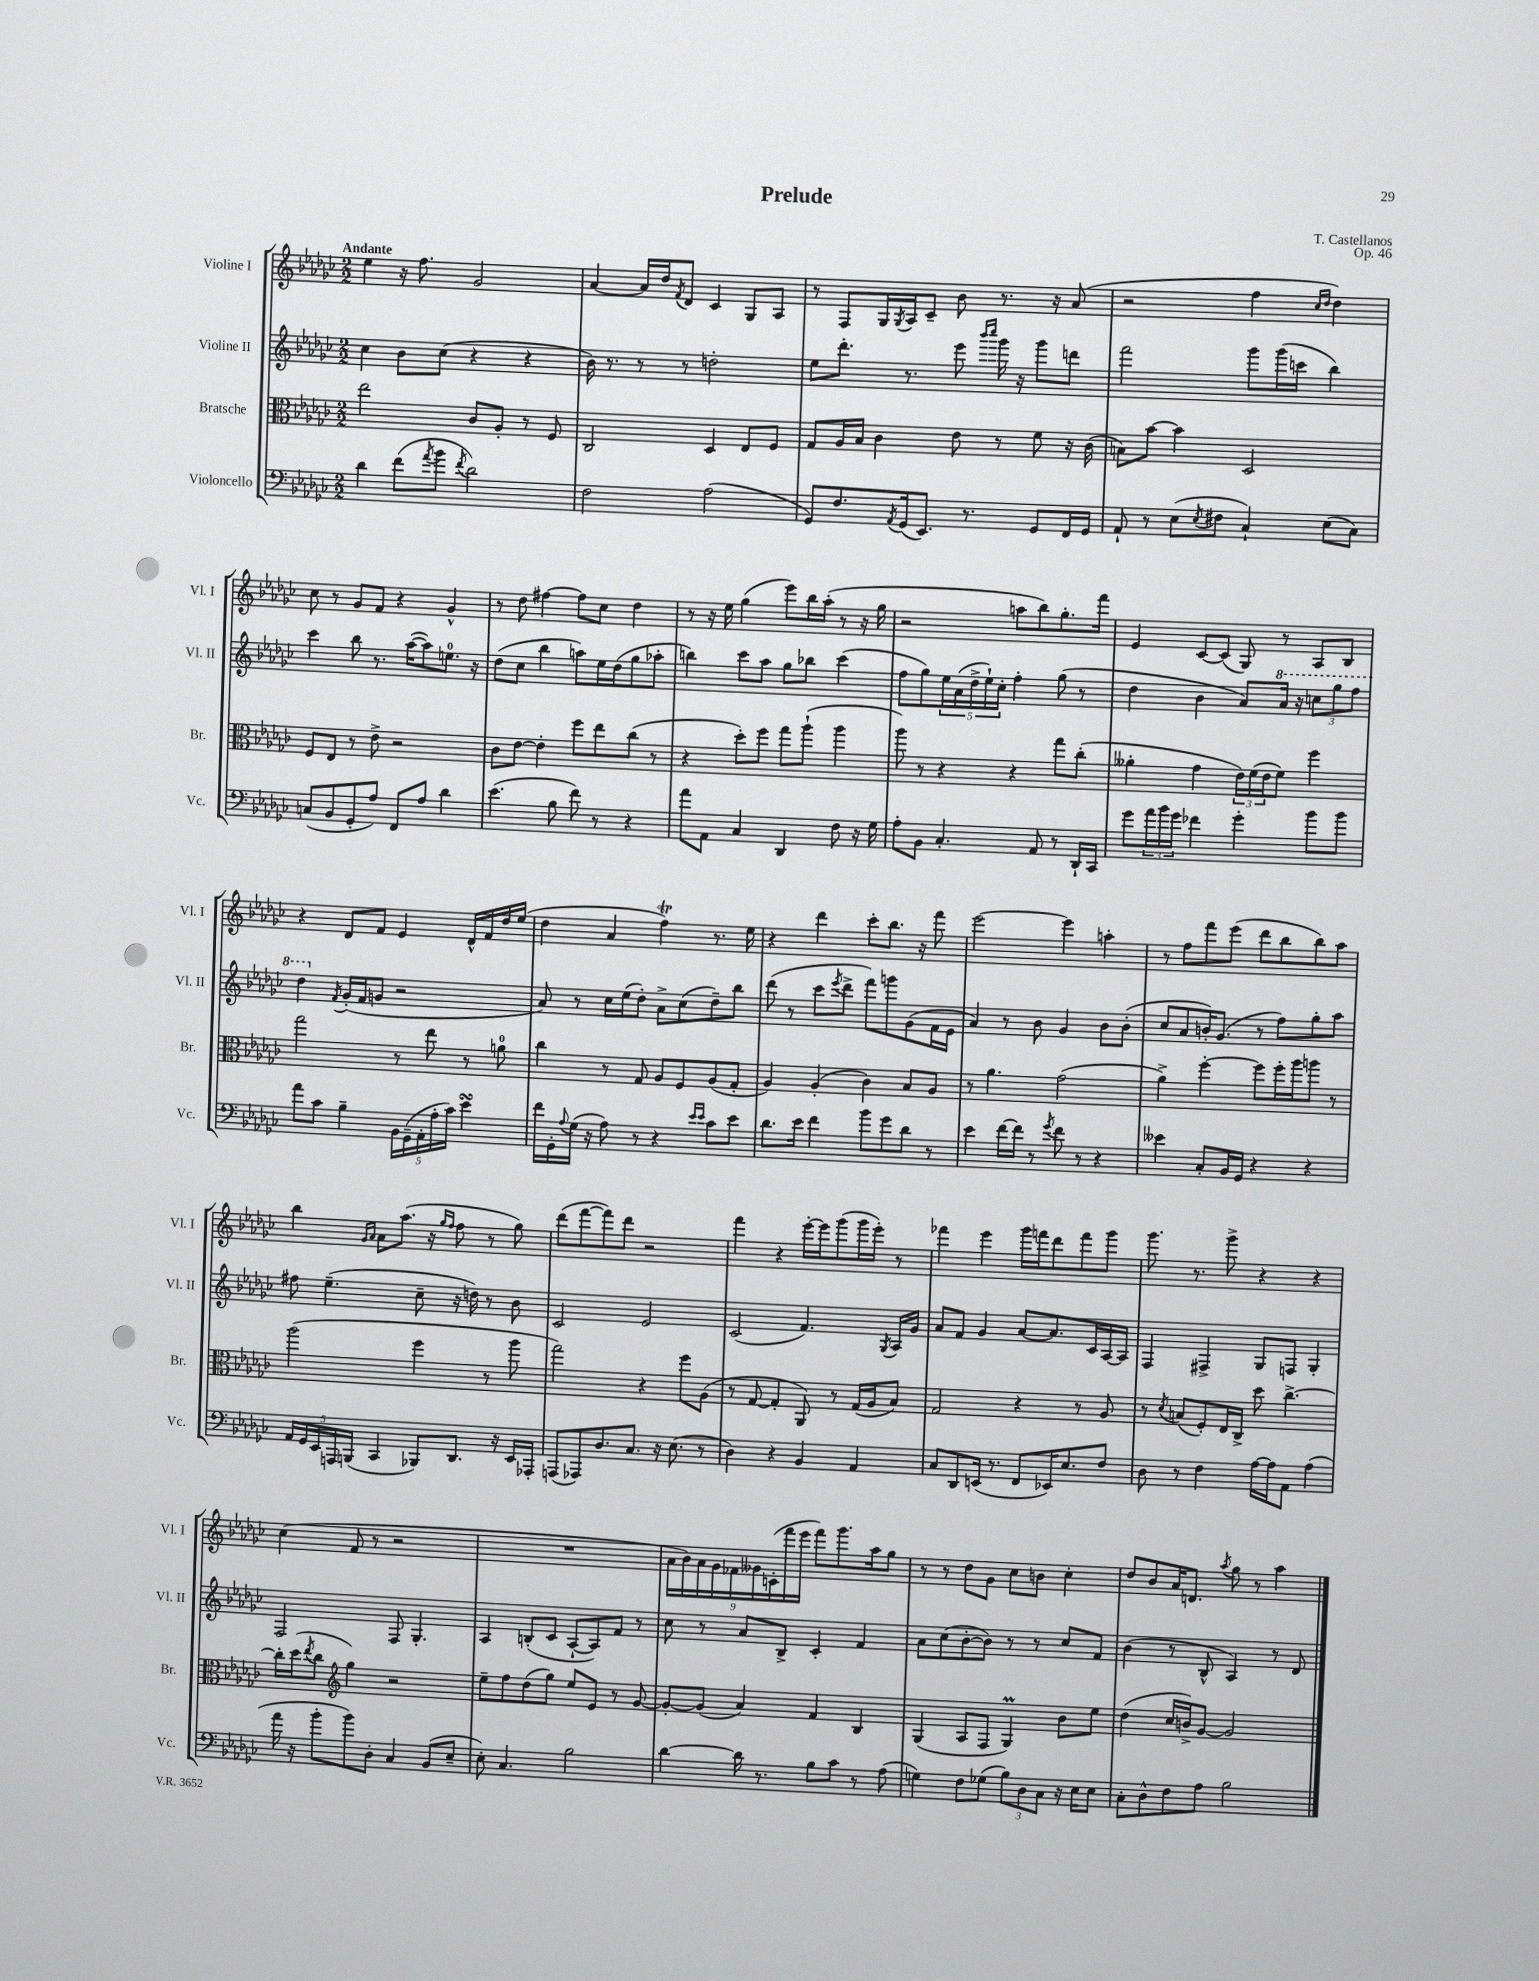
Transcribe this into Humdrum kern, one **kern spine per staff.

**kern	**kern	**kern	**kern
*staff4	*staff3	*staff2	*staff1
*clefF4	*clefC3	*clefG2	*clefG2
*k[b-e-a-d-g-c-]	*k[b-e-a-d-g-c-]	*k[b-e-a-d-g-c-]	*k[b-e-a-d-g-c-]
*M2/2	*M2/2	*M2/2	*M2/2
4d-\	2ee-\	4cc-\	4ee-\
(8f\L	.	8b-\L	16r
.	.	.	8.ff\
8qa-/	.	.	.
8b-\J	.	(8cc-\J	.
8qf/	.	.	.
2d-\)	8c-/L	4r	2g-/
.	8A-'/J	.	.
.	8r	4r	.
.	8F/	.	.
=	=	=	=
2F\	2C-/	16b-\)	[4a-/
.	.	8.r	.
.	.	8r	16a-/]LL
.	.	.	16dd-/J
.	.	.	8qf/
.	.	8r	8d-/J
(2A-\	4D-/	2dd'\	4c-/
.	8E-/L	.	8G-/L
.	8F/J	.	8A-/J
=	=	=	=
8GG-/L)	8G-/L	8ee-\L	8r
8.F/	16A-/L	8.ddd-'\J	8F/L
.	16B-/JJ	.	.
.	4c-\	.	16G-/L
8qAA-/	.	.	8qG-/
(16GG-/k	.	8.r	16A-/J
8.EE-/J)	.	.	8c-~/J
.	8e-\	8eee-\	8b-\
8.r	.	.	.
.	.	16qqbbb-/LL	.
.	.	16qqcccc-/JJ	.
.	8r	16ggg-\	8.r
.	.	16r	.
8GG-/L	8f\	8ggg-\L	.
.	.	.	16r
16FF/L	16r	8ddd\J	(8a-/
16GG-/JJ	(16c-\	.	.
=	=	=	=
8AA-`/	8B\L)	2fff\	2r
8r	[8b-\J	.	.
(8E-\L	4b-\]	.	.
8qE-/	.	.	.
8F#\J	.	.	.
4C-`/)	2D-/	8ggg-\L	4ff\
.	.	(16ggg-\L	.
.	.	16ccc\JJ	.
.	.	.	16qqcc-/LL
.	.	.	16qqdd-/JJ
(8E-\L	.	4bb-\)	4dd-\)
8C-\J)	.	.	.
=	=	=	=
(8C/L	8F/L	4ccc-\	8cc-\
8BB-/	8E-/J	.	8r
8GG-'/	8r	8bb-\	8g-/L
8A-/J)	8e-^\	8.r	8f/J
8FF/L	2r	.	4r
.	.	([16aa-\LK	.
8A-/J	.	8aa-\])	.
4d-\	.	8.ee\J	4g-^^/
.	.	16r	.
=	=	=	=
(4.e-\	8c-\L	(8dd-\L	8r
.	[8e-\J	8cc-\J	8dd-\
.	4e-'\]	4bb-\	[4ff#\
8B-\	.	.	.
8f\)	8ff\L	8aa\L)	8ff#\]L
8r	8ee-\	16ee-\L	8cc-\J
.	.	(16dd-\J	.
4r	(8cc-\J	8gg-\	4dd-\
.	8r	8aa-'\J	.
=	=	=	=
8a-\L	4r	4bb\)	8r
8AA-\J	.	.	16r
.	.	.	16ee-\
4C-/	8dd-'\L)	8ccc-\L	(4gg-\
.	8ff\J	8aa-\J	.
4DD-/	8gg-\L	8gg-\L	8eee-\L)
.	(8aa-`\J	8bb-\J	16bb-\L
.	.	.	(16aa-'\JJ
8F\	4aa-\	(4ccc-\	8r
16r	.	.	16r
16G-\	.	.	16gg-\
=	=	=	=
8A-'\L	8aa-\)	8ff\L	2r
8BB-\J	8r	8gg-\)	.
4.C-'/	4r	20ee-\L	.
.	.	(20a-\	.
.	.	20dd-^\	.
.	.	20ee-`\)	.
.	.	20cc-'\JJ	.
.	4r	4ff'\	8aa\L
8AA-/	.	.	8bb-\)
8r	8gg-\L	(8gg-\	8.gg-'\
16DD-`/LL	(8cc-'\J	8r	.
16CC-/JJ	.	.	16fff\Jk
=	=	=	=
8g-\L	4a--'\	4dd-\	4e-/
24a-\L	.	.	.
24b-\	.	.	.
24g-\JJ	.	.	.
4f-\	4g-\	4b-\	[8c-/L
.	.	.	(8c-/]J
4g-'\	24e-\LL)	8a-/L)	8G-/)
.	(24f\	.	.
.	24e-\J	.	.
.	8f\J)	16aa-/Jk	8r
.	.	16r	.
8b-\L	4ff\	12ccc\L	8A-/L
.	.	12ggg-\	.
8b-\J	.	.	8B-/J
.	.	12fff\J	.
=	=	=	=
8a-\L	2gg-\	4ddd-\	4r
8c-\J	.	.	.
.	.	8qf/	.
4B-~\	.	(16g-'/LL	8d-/L
.	.	16f/J	.
.	.	8g/J	8f/J
20BB-\LL	8r	2r	4e-/
(20GG-~\	.	.	.
20AA-'\	.	.	.
.	8ee-\	.	.
20A-'\	.	.	.
20c-\JJ)	.	.	.
4e-\	8r	.	16d-^^/LL
.	.	.	16f/
.	8a\	.	16dd-/
.	.	.	(16ee-/JJ
=	=	=	=
16f\LL	4cc-\	8a-/)	4dd-\
16GG-'\	.	.	.
8qqA-/	.	.	.
(16G-\JJ	.	8r	.
16r	.	.	.
8A-\)	8r	16cc-\LL	4a-/
.	.	(16ee-\J	.
8r	8G-/	8dd-'\J)	.
4r	8A-/L	8a-^\L	4ff\)
.	8F/	(8cc-\	.
16qqe-/LL	.	.	.
16qqe-/JJ	.	.	.
8c-\L	(8A-/	8dd-~\)	8.r
8e-\J	8G-'/J	8bb-\J	.
.	.	.	16ee-\
=	=	=	=
8.d-\L	4A-/)	(8ddd-\	4r
.	.	8r	.
16e-\Jk	.	.	.
4f\	(4A-'/	8ccc-\L	4ddd-\
.	.	8qeee-/	.
.	.	8ddd-^\J	.
8b-\L	4c-\)	8fff\L)	8ccc-'\L
8g-\	.	8ggg\	8.bb-\J
8d-\J	8B-/L	(8g-\	.
.	.	.	16r
8r	8A-/J	16f\L	8fff\
.	.	16e-\JJ	.
=	=	=	=
4e-\	8r	4a-/)	[2eee-\
.	4.a-\	.	.
[16f\LL	.	8r	.
16f\]JJ	.	.	.
8r	.	8b-\	.
8qg-/	.	.	.
8f\	(2g-\	4g-/	4eee-\]
8r	.	.	.
4r	.	8b-\L	4aa'\
.	.	(8b-'\J	.
=	=	=	=
4e--\	4a-^\)	8cc-/L	8r
.	.	8a-/	8ff\L
8C-'/L	[4ff'\	16b'/K)	8fff\
.	.	(8.g-/J	.
16BB-/L	.	.	(8eee-\J
16GG-/JJ	.	.	.
4r	8ff\]L	8r	8ddd-\L
.	16ff'\L	8ff\L)	8bb-\
.	16aa-\J	.	.
4r	8aa\J	8gg-'\	8bb-\)
.	8r	8aa-\J	8aa-\J
=	=	=	=
20AA-/LL	(2aa-\	8ff#\	4bb-\
20GG-/	.	.	.
20EE-/	.	.	.
.	.	(4.ee-~\	.
20AAA/	.	.	.
(20BBB/JJ	.	.	.
.	.	.	16qqg-/LL
.	.	.	16qqa-/JJ
4CC-/	.	.	8a-\L
.	.	.	(8.aa-\J
8BBB-/L)	4ff\	8cc-~\	.
.	.	.	16r
.	.	.	16qqgg-/LL
.	.	.	16qqff/JJ
8.DD-/J	.	16r	8ff\
.	.	16dd\)	.
.	8r	8r	8r
16r	.	.	.
16EE-/LL	8aa-\	8b-\	8gg-\)
16AAA-'/JJ	.	.	.
=	=	=	=
(8AAA/L	2gg-\)	2c-/	(8ddd-\L
8AAA-/)	.	.	[8fff\
8.D-/	.	.	8fff\])
.	.	.	8ddd-\J
8.C-/J	.	.	.
.	4r	2e-/	2r
16r	.	.	.
(8.E-\	.	.	.
.	8ff\L	.	.
8r	(8A-\J	.	.
=	=	=	=
4D-\)	8r	(2c-/	4fff\
.	[8G-/	.	.
4r	4G-'/]	.	4r
4BB-/	8AA-/)	4.f/)	[16eee-'\LL
.	.	.	16eee-\]J
.	8r	.	(8ggg-\
4AA-/	(16G-/LL	.	16ggg-\L
.	16A-/J	.	16eee-'\JJ)
.	.	8qG-/	.
.	8B-/J)	16A-/LL	8r
.	.	16g-/JJ	.
=	=	=	=
8C-/L	2G-/	8a-/L	4fff-\
8DD-/	.	8f/J	.
(16EE/Jk	.	4g-/	4eee-\
8.r	.	.	.
8FF/L	4r	[8a-/L	16ggg-\LL
.	.	.	16fff\J
16EE-/K)	.	8.a-/]	8ddd-\
8.E-/	.	.	.
.	8r	.	8fff\
.	.	16c-/L	.
8F/J	8A-/	[16A-/	8ggg-\J
.	.	16A-/]JJ	.
=	=	=	=
8D-\	8r	4F/	8.ggg-\
.	8qd-/	.	.
8r	(8B/L	.	.
.	.	.	8.r
4F\	8F'/)	4F#^/	.
.	16E-/L	.	8ggg-^\
.	16C-^/JJ	.	.
[16A-\LL	8dd-\	8G-/L	4r
16A-\]J	.	.	.
8AA-\J	[4.cc-^\	8F/J	.
(4A-\	.	4G-'/	4r
=	=	=	=
16a-\	16cc-'\]LL	2F/	(4cc-\
16r	(16dd-\J	.	.
.	8qee-/	.	.
8b-'\L	8cc-\J	.	.
*	*clefG2	*	*
8b-\)	4gg-\)	.	8f/
8D-'\J	.	.	8r
4C-/	2r	8F/	2r
.	.	4.G-'/	.
(8BB-/L	.	.	.
8E-~/J	.	.	.
=	=	=	=
8E-'\)	8ee-~\L	4A-/	1r
4.C-/	8ff\	.	.
.	(8dd-\	(8B'/L	.
.	8gg-\J)	8c-/J	.
2B-\	8ee-/L	[8A-`/L	.
.	8e-/J	8A-/])	.
.	8r	8f/J	.
.	[8g-/	8r	.
=	=	=	=
[4d-\	8g-'/_L	8cc-\	18a-\LL
.	.	.	18b-\)
.	.	.	18a-\
.	(8g-/]J	8r	.
.	.	.	18g-\
.	.	.	18f-\
16d-\]	4a-/)	8a-/L	.
.	.	.	18g--\
8.r	.	.	.
.	.	.	(18c'\
.	.	8B-^/J	.
.	.	.	18fff\
.	.	.	18eee-\JJ
8B-\L	4f/	4c-'/	8fff\L)
8c-\J	.	.	8.ggg-\
8r	4B-/	4f/	.
.	.	.	16aa-\k
(8A-\	.	.	8gg-\J
=	=	=	=
4G\)	(4G-/	8a-\L	8r
.	.	(8cc-\	8r
8F\L	8A-/L	[8b-'\	8dd-\L
(8G-\J	8F/J	8b-\]J)	8g-\J
12B-\L)	4G-/)	8r	8cc-\L
12D-\	.	.	.
.	.	8r	8b\J
12C-\J	.	.	.
16r	8b-\L	8cc-/L	4cc-'\
16E-\LK	.	.	.
8E-\J	8ee-\J	8f/J	.
=	=	=	=
8C-'\L	(4dd-\	(4b-\	8dd-/L
8D-^^\	.	.	8b-/
8F\	16cc-/LL	8r	16a-/K
.	16b^/J)	.	8.d/J
8A-\J	[8g-/J	8B-^^/	.
.	.	.	8qaa-/
2B-\	2g-/]	4A-/)	8gg-\
.	.	.	8r
.	.	8r	4aa-\
.	.	8d-/	.
==	==	==	==
*-	*-	*-	*-
